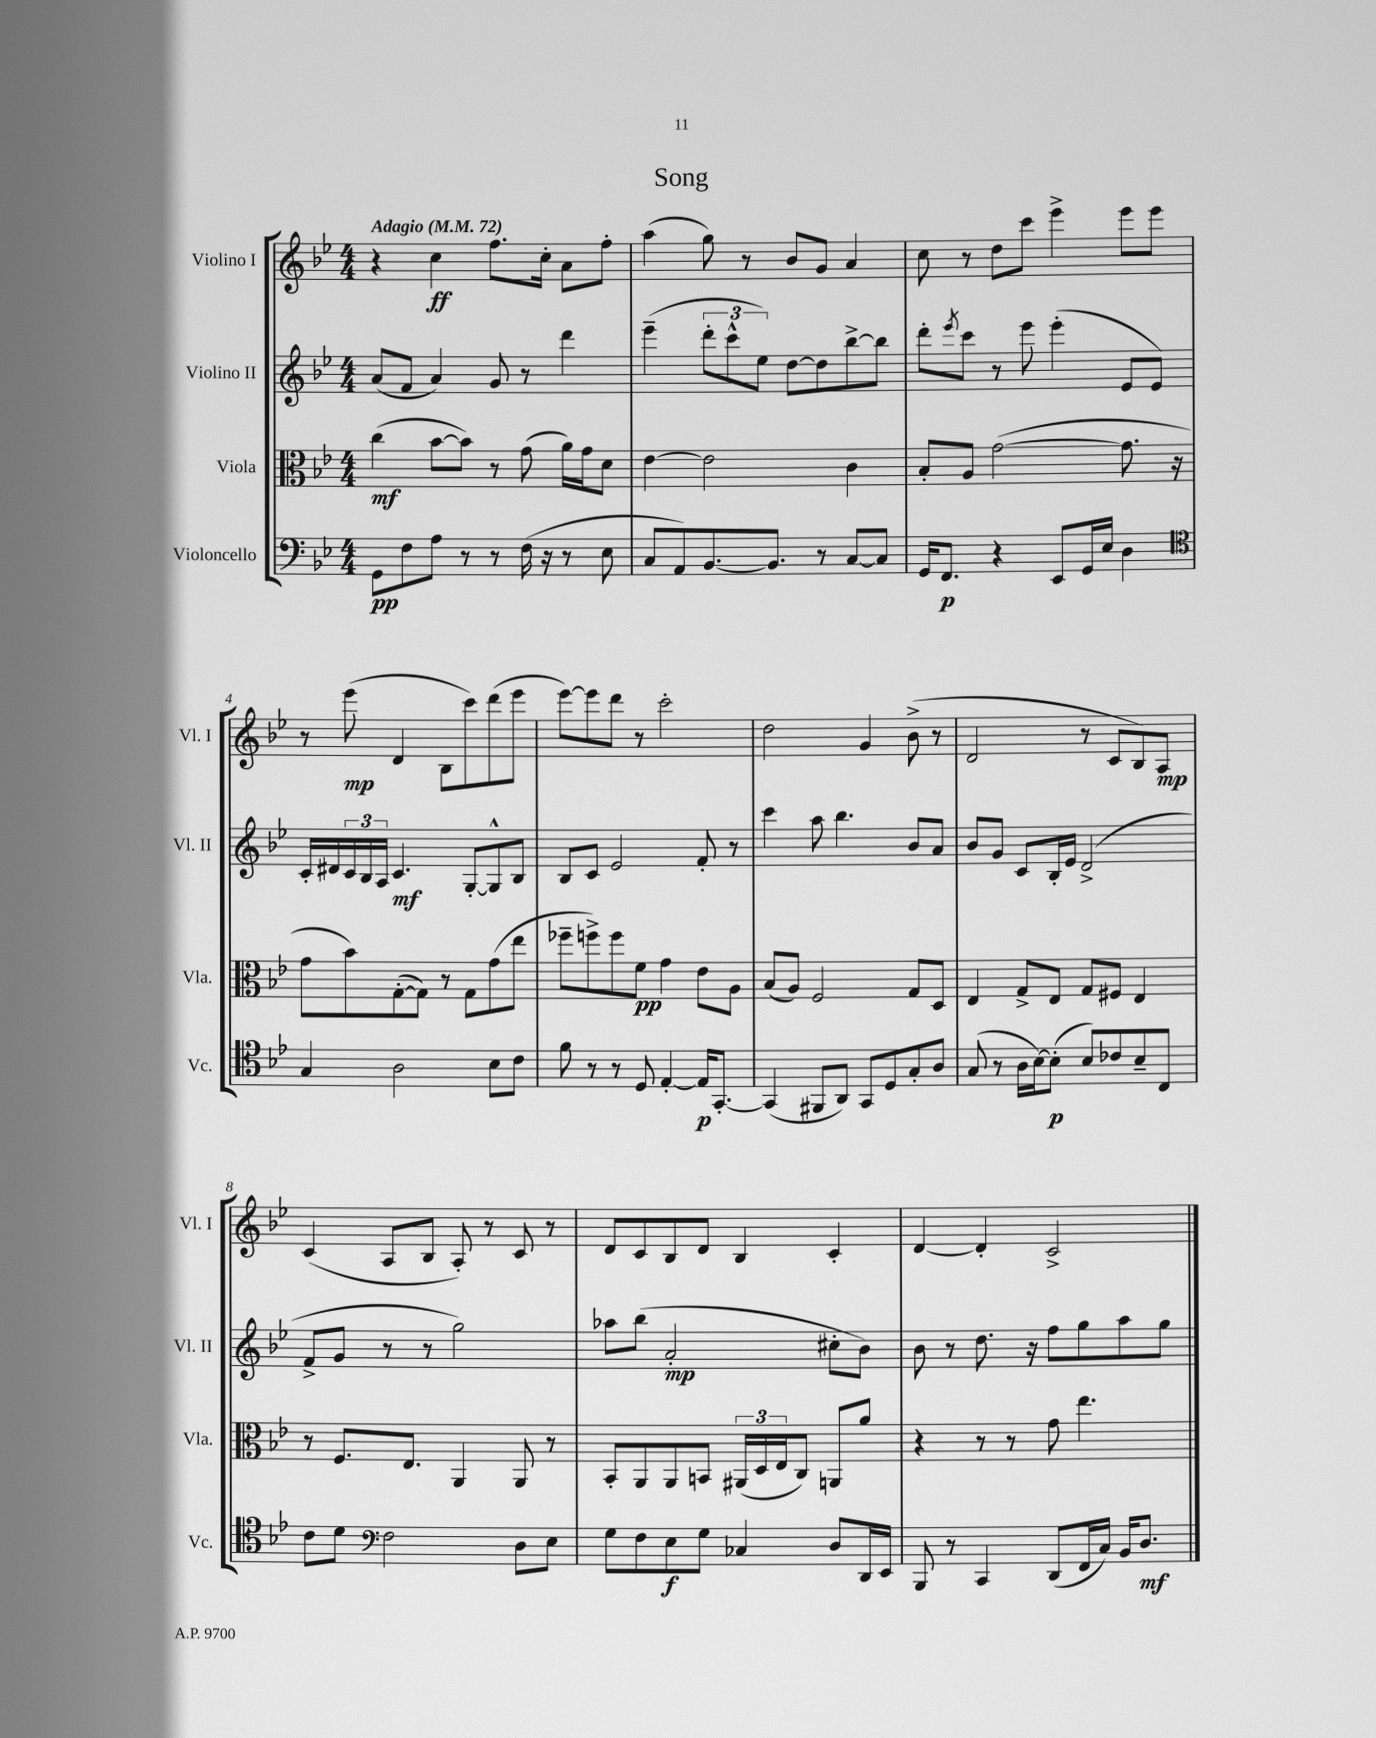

**kern	**kern	**kern	**kern
*staff4	*staff3	*staff2	*staff1
*clefF4	*clefC3	*clefG2	*clefG2
*k[b-e-]	*k[b-e-]	*k[b-e-]	*k[b-e-]
*M4/4	*M4/4	*M4/4	*M4/4
*MM72	*MM72	*MM72	*MM72
8GG	(4cc	(8a	4r
8F	.	8f	.
8A	[8b-	4a)	4cc
8r	8b-])	.	.
8r	8r	8g	8.ff
(16F	(8g	8r	.
16r	.	.	16cc'
8r	16a)	4ddd	8a
.	16g	.	.
8E-	8d	.	8ff'
=	=	=	=
8C	[4e-	(4eee-~	(4aa
8AA)	.	.	.
[8.BB-	2e-]	12ddd'	8gg)
.	.	12ccc^^	.
.	.	.	8r
.	.	12ee-)	.
8.BB-]	.	.	.
.	.	[8dd	8b-
8r	.	8dd]	8g
[8C	4c	[8bb-^	4a
8C]	.	8bb-]	.
=	=	=	=
16GG	8B-'	8ddd'	8cc
8.FF	.	.	.
.	.	8qeee-	.
.	8A	8ccc	8r
4r	([2g	8r	8dd
.	.	8eee-	8ccc
8EE-	.	(4eee-'	4eee-^
16GG	.	.	.
16E-	.	.	.
4D	8.g]	8e-	8eee-
.	.	8e-)	8eee-
.	16r	.	.
=	=	=	=
*clefC4	*	*	*
4G	8g	16c'	8r
.	.	16d#	.
.	8b-)	24c	(8eee-
.	.	24B-	.
.	.	24A	.
2A	([8G'	4.c	4d
.	8G])	.	.
.	8r	.	8B-
.	8G	[8G'	8ccc)
8B-	(8g	8G^^]	(8ddd
8c	8ee-	8B-	8eee-
=	=	=	=
8f	8ff-~	8B-	[8eee-)
8r	8ff^)	8c	8eee-]
8r	8ff	2e-	8ddd
8D	8f	.	8r
[4E-'	4g	.	2ccc'
16E-]	8e-	8f'	.
[8.GG'	.	.	.
.	8A	8r	.
=	=	=	=
(4GG]	(8B-	4ccc	2dd
.	8A)	.	.
8FF#	2F	8aa	.
8AA)	.	4.bb-	.
8GG	.	.	4g
8D	.	.	.
8G'	8G	8b-	(8b-^
8A	8D	8a	8r
=	=	=	=
(8G	4E-	8b-	2d
8r	.	8g	.
16A	8G^	8c	.
[16B-)	.	.	.
(8B-']	8E-	16B-'	.
.	.	16e-	.
8B-)	8G	(2d^	8r
8c-	8F#	.	8c
8B-~	4E-	.	8B-)
8C	.	.	8A
=	=	=	=
8c	8r	8f^	(4c
8d	8.F	8g	.
*clefF4	*	*	*
2F	.	8r	8A
.	8.E-	.	.
.	.	8r	8B-
.	4AA	2gg)	8A')
.	.	.	8r
8D	8AA	.	8c
8E-	8r	.	8r
=	=	=	=
8G	8BB-'	8aa-	8d
8F	8AA	(8bb-	8c
8E-	8AA	2a'	8B-
8G	8BB	.	8d
4C-	(24AA#	.	4B-
.	24D	.	.
.	24E-	.	.
.	8C)	.	.
8D	8AA	8cc#'	4c'
16DD	8a	8b-)	.
16EE-	.	.	.
=	=	=	=
8BBB-	4r	8b-	[4d
8r	.	8r	.
4CC	8r	8.dd	4d']
.	8r	.	.
.	.	16r	.
(8DD	8g	8ff	2c^
16FF	4.ee-	8gg	.
16C)	.	.	.
16BB-	.	8aa	.
8.D	.	.	.
.	.	8gg	.
==	==	==	==
*-	*-	*-	*-
